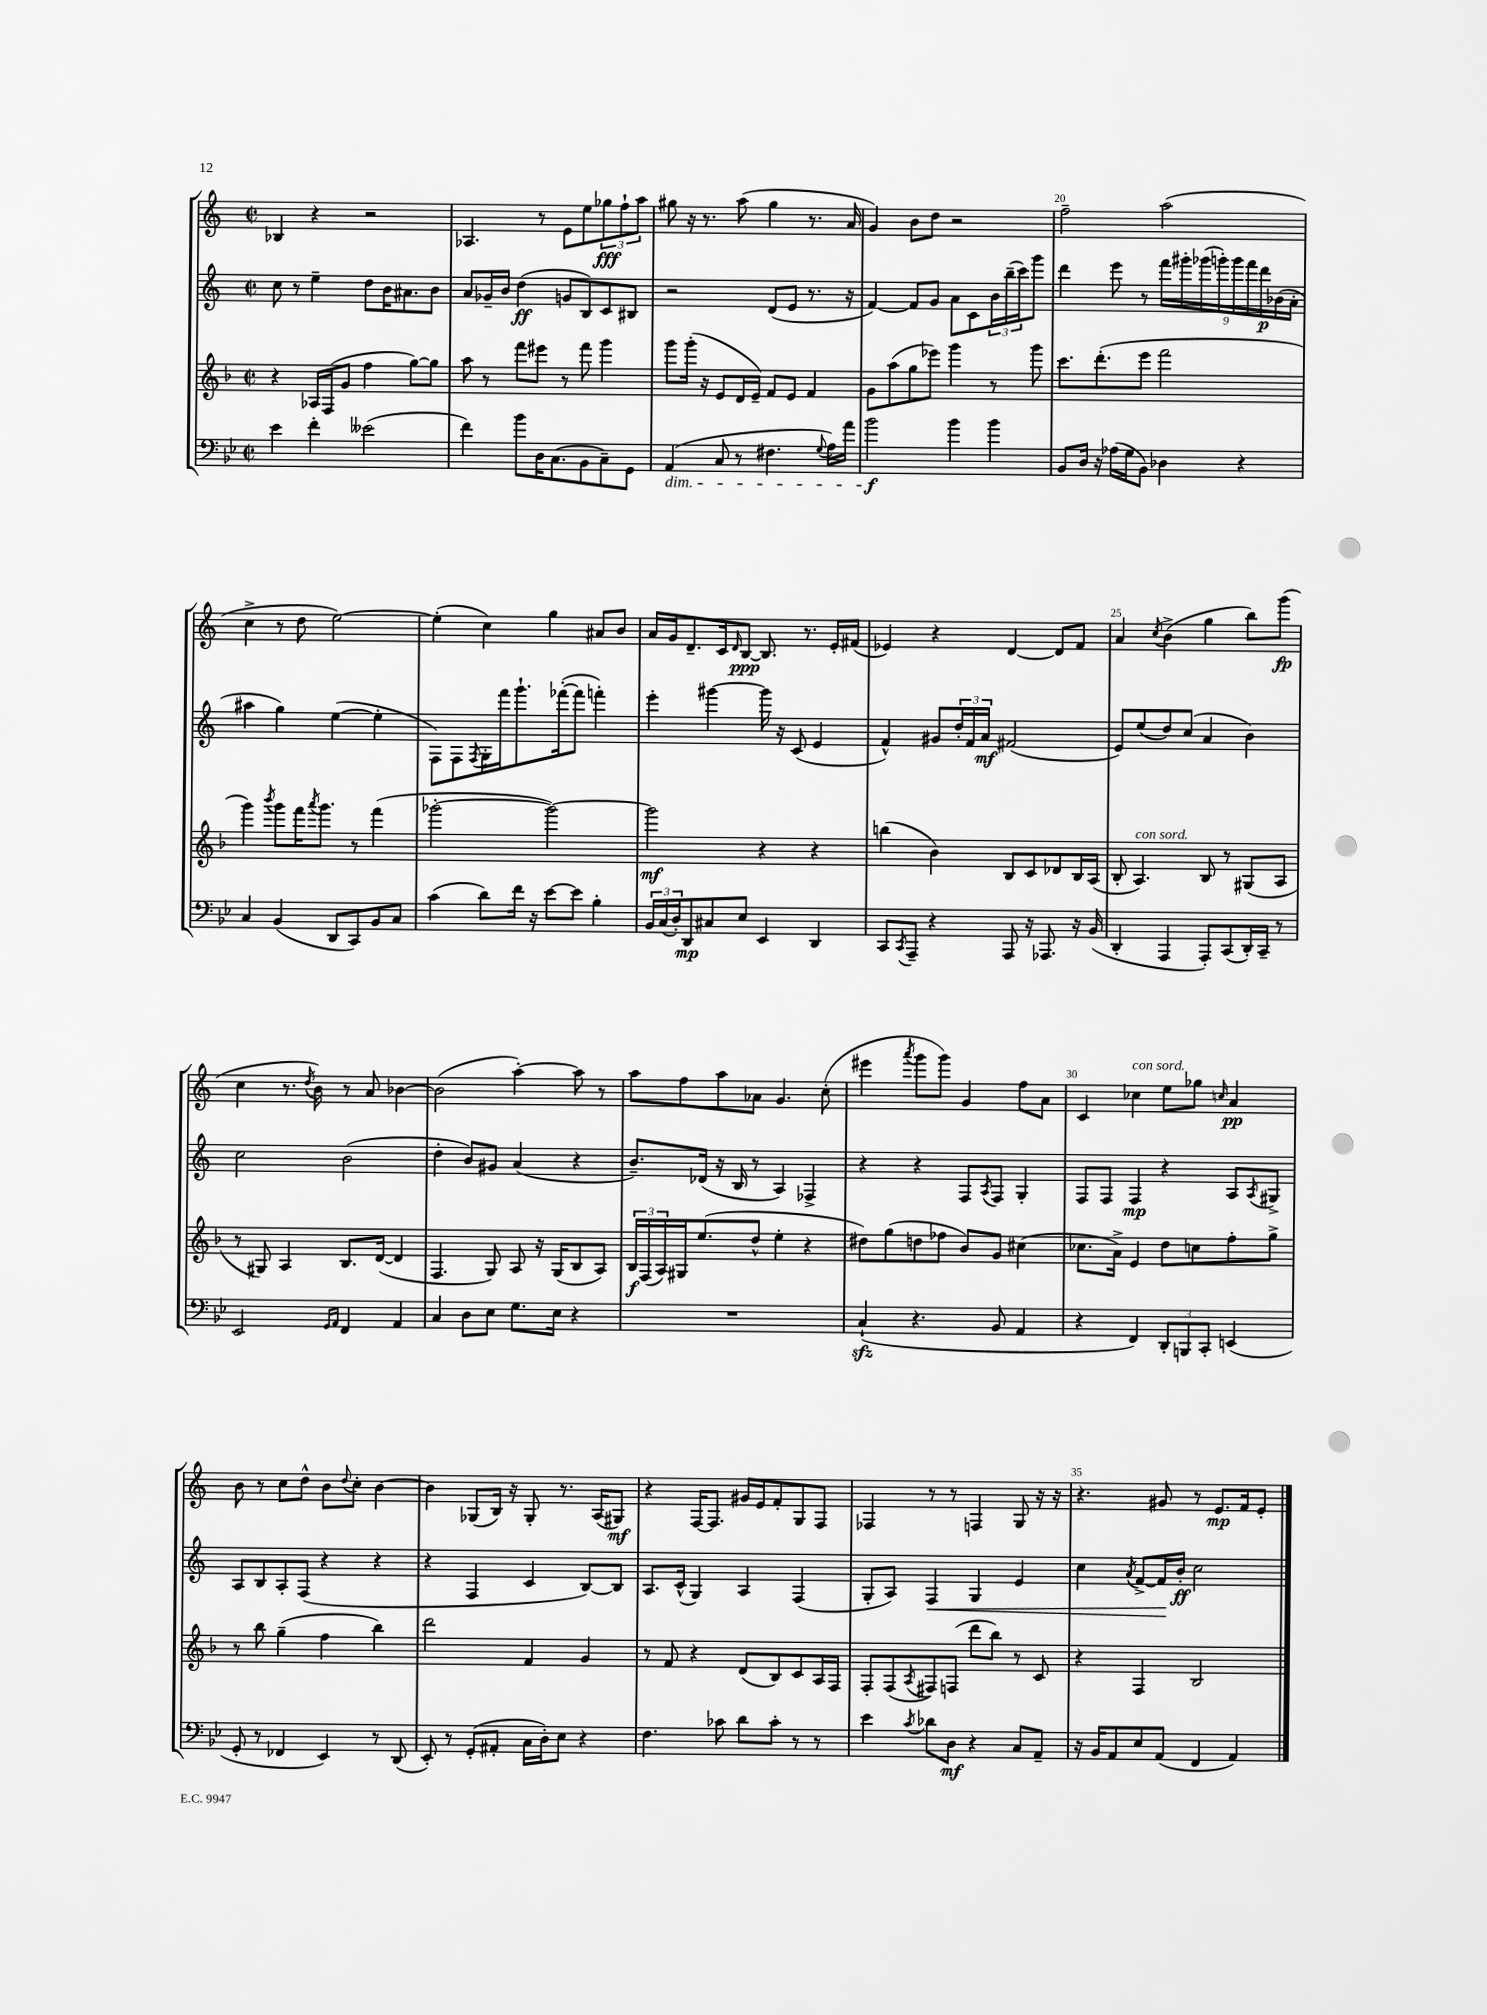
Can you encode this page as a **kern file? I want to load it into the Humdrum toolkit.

**kern	**kern	**kern	**kern
*staff4	*staff3	*staff2	*staff1
*clefF4	*clefG2	*clefG2	*clefG2
*k[b-e-]	*k[b-]	*k[]	*k[]
*M2/2	*M2/2	*M2/2	*M2/2
*met(c|)	*met(c|)	*met(c|)	*met(c|)
4e-	4r	8cc	4B-
.	.	8r	.
4f'	16A-	4ee~	4r
.	(16F	.	.
.	8g	.	.
(2e--	4ff	8dd	2r
.	.	16b	.
.	.	8.a#	.
.	[8gg)	.	.
.	8gg]	8b	.
=	=	=	=
4f)	8aa	8a	4.A-
.	8r	16g-~	.
.	.	16b	.
8b-	8fff	(4dd	.
16D	8eee#	.	8r
(8.C	.	.	.
.	8r	8g	8e
8BB-	8fff	8B)	8ee
8C~)	4ggg	8c	12gg-
.	.	.	12ff`
8GG	.	8B#	.
.	.	.	12aa
=	=	=	=
(4AA	8ggg	2r	8gg#
.	(16ggg'	.	16r
.	16r	.	8.r
8C	8e	.	.
8r	16d	.	(8aa
.	16e~)	.	.
4.F#	8f	(8d	4gg#
.	8e	8e	.
.	4f	8.r	8.r
8qqG	.	.	.
16A)	.	.	.
16a	.	16r	16a
=	=	=	=
2b-	8g	[4f)	4g)
.	(8aa	.	.
.	8gg	8f]	8b
.	8eee-)	8g	8dd
4b-	4ggg	8a	2r
.	.	8c	.
4b-	8r	24b	.
.	.	(24bb~	.
.	.	24ccc)	.
.	8ggg	8ggg	.
=	=	=	=
8BB-	8.ccc	4ddd	2ff~
16D	.	.	.
16r	(8.ddd'	.	.
(16A-	.	8eee	.
16G	.	.	.
8BB-)	8eee	8r	.
4D-	2fff	18fff	(2aa
.	.	18ggg#'	.
.	.	(18ggg-	.
.	.	18ggg')	.
.	.	18ggg	.
4r	.	.	.
.	.	18fff	.
.	.	18ddd	.
.	.	(18b-	.
.	.	18a'	.
=	=	=	=
4C	4ggg)	4aa#	4cc^
.	8qbbb-	.	.
(4BB-	8ggg	4gg)	8r
.	16fff	.	8dd
.	8qaaa	.	.
.	8.ggg	.	.
8DD	.	([4ee	[2ee)
8CC)	8r	.	.
8BB-	(4fff	4ee']	.
8C	.	.	.
=	=	=	=
(4c	[2ggg-'	8F)	(4ee']
.	.	8F	.
.	.	8qF	.
8d)	.	16G'	4cc)
.	.	16fff	.
16f	.	8.ggg`	.
16r	.	.	.
[8e-	2ggg-_)	.	4gg
.	.	([16fff-'	.
8e-]	.	8fff-]	.
4B-'	.	4fff')	8a#
.	.	.	8b
=	=	=	=
24BB-	2ggg-]	4eee'	16a
(24C	.	.	.
.	.	.	16g
24D')	.	.	.
8DD	.	.	8.d~
8C#	.	[4ggg#	.
.	.	.	16c
.	.	.	16qqd
8E-	.	.	[8B
4EE-	4r	16ggg#]	8.B]
.	.	16r	.
.	.	(8c	.
.	.	.	8.r
4DD	4r	4e	.
.	.	.	16e'
.	.	.	(16f#
=	=	=	=
8CC	(4bb	4f^^)	4e-)
8qCC	.	.	.
8AAA~	.	.	.
4r	4b-)	8g#	4r
.	.	24dd'	.
.	.	24f	.
.	.	24a	.
8AAA	8B-	(2f#	[4d
16r	8c	.	.
8.AAA-	.	.	.
.	8d-	.	8d]
16r	16B-	.	8f
(16BB-	(16A	.	.
=	=	=	=
4DD'	8B-'	8e)	4a
.	4.A)	(8ee	.
.	.	.	8qcc
4AAA	.	8dd)	(4b^
.	.	(8cc	.
8AAA')	8B-	4a	4gg
(8CC	8r	.	.
16DD')	(8G#	4b)	8bb)
16CC~	.	.	.
8r	8A	.	(8ggg
=	=	=	=
2EE-	8r	2cc	4cc
.	8G#)	.	.
.	4A	.	8.r
.	.	.	8qdd
.	.	.	16b)
16qqGG	.	.	.
16qqAA	.	.	.
4FF	8.B-	(2b	8r
.	.	.	8a
.	([16d	.	.
4AA	4d]	.	[4b-
=	=	=	=
4C	4.F	4dd'	(2b-]
8D	.	8b)	.
8E-	8G)	8g#	.
8.G	8A	(4a	[4aa')
.	16r	.	.
16E-	(16G	.	.
4r	8B-	4r	8aa]
.	8A)	.	8r
=	=	=	=
1r	24B-	8.b~)	8aa
.	(24F	.	.
.	24A)	.	.
.	16G#	.	8ff
.	(8.ee	(16d-	.
.	.	16r	8aa
.	.	16B	.
.	8dd^^	8r	8a-
.	4ee'	4A)	4.g
.	4r	4F-^	.
.	.	.	(8cc'
=	=	=	=
(4C`	8dd#)	4r	4eee#
.	(8gg	.	.
.	.	.	8qaaa
4.r	8dd	4r	8ggg
.	8ff-	.	8ggg)
.	8b-)	8F	4g
.	.	8qA	.
8BB-	8g	8F	.
4AA	(4cc#	4G'	8ff
.	.	.	8a
=	=	=	=
4r	8.cc-	8F	4c
.	.	8F	.
.	16a^)	.	.
4FF)	4e	4F	4cc-
12DD'	8dd	4r	8ee
12BBB	.	.	.
.	8cc	.	8gg-
12CC'	.	.	.
.	.	.	16qqcc
(4EE	8ff'	8A	4a
.	.	8qA	.
.	8gg^	8G#^	.
=	=	=	=
8GG'	8r	8A	8b
8r	8bb-	8B	8r
4FF-	(4gg~	8A'	8cc
.	.	(8F	8dd^^
4EE-)	4ff	4r	8b
.	.	.	8qqdd
.	.	.	8cc'
8r	4bb-)	4r	[4b
(8DD	.	.	.
=	=	=	=
8EE-')	2ddd	4r	4b]
8r	.	.	.
(8GG'	.	4F	(8G-
8AA#'	.	.	16B)
.	.	.	16r
16C	4f	4c	8G-'
16D')	.	.	.
8E-	.	.	8.r
4r	4g	[8B)	.
.	.	.	(16A
.	.	8B]	8G#)
=	=	=	=
4.F	8r	8.A	4r
.	8f	.	.
.	.	(16c^^	.
.	4r	4G)	[16F
.	.	.	8.F]
8c-	.	.	.
8d	(8d	4A	16g#
.	.	.	16e
8c-'	8B-)	.	8f'
8r	8c	(4F	8G
8r	16A	.	8F
.	16F	.	.
=	=	=	=
4e-	8F'	8G'	4F-
.	(8F	8A)	.
8qc	8qA	.	.
8d-	8F#)	4F	8r
8D	(8F	.	8r
4r	8ddd	4G	4F
.	8bb-)	.	.
8C	8r	4e	8G
8AA~	8c	.	16r
.	.	.	16r
=	=	=	=
16r	4r	4cc	4.r
16BB-	.	.	.
8AA	.	.	.
.	.	8qa	.
8E-	4F	[8f^	.
(8AA	.	16f]	8g#
.	.	16b'	.
4FF	2B-	2cc	8r
.	.	.	8.e
4AA)	.	.	.
.	.	.	16f
.	.	.	8e'
==	==	==	==
*-	*-	*-	*-
